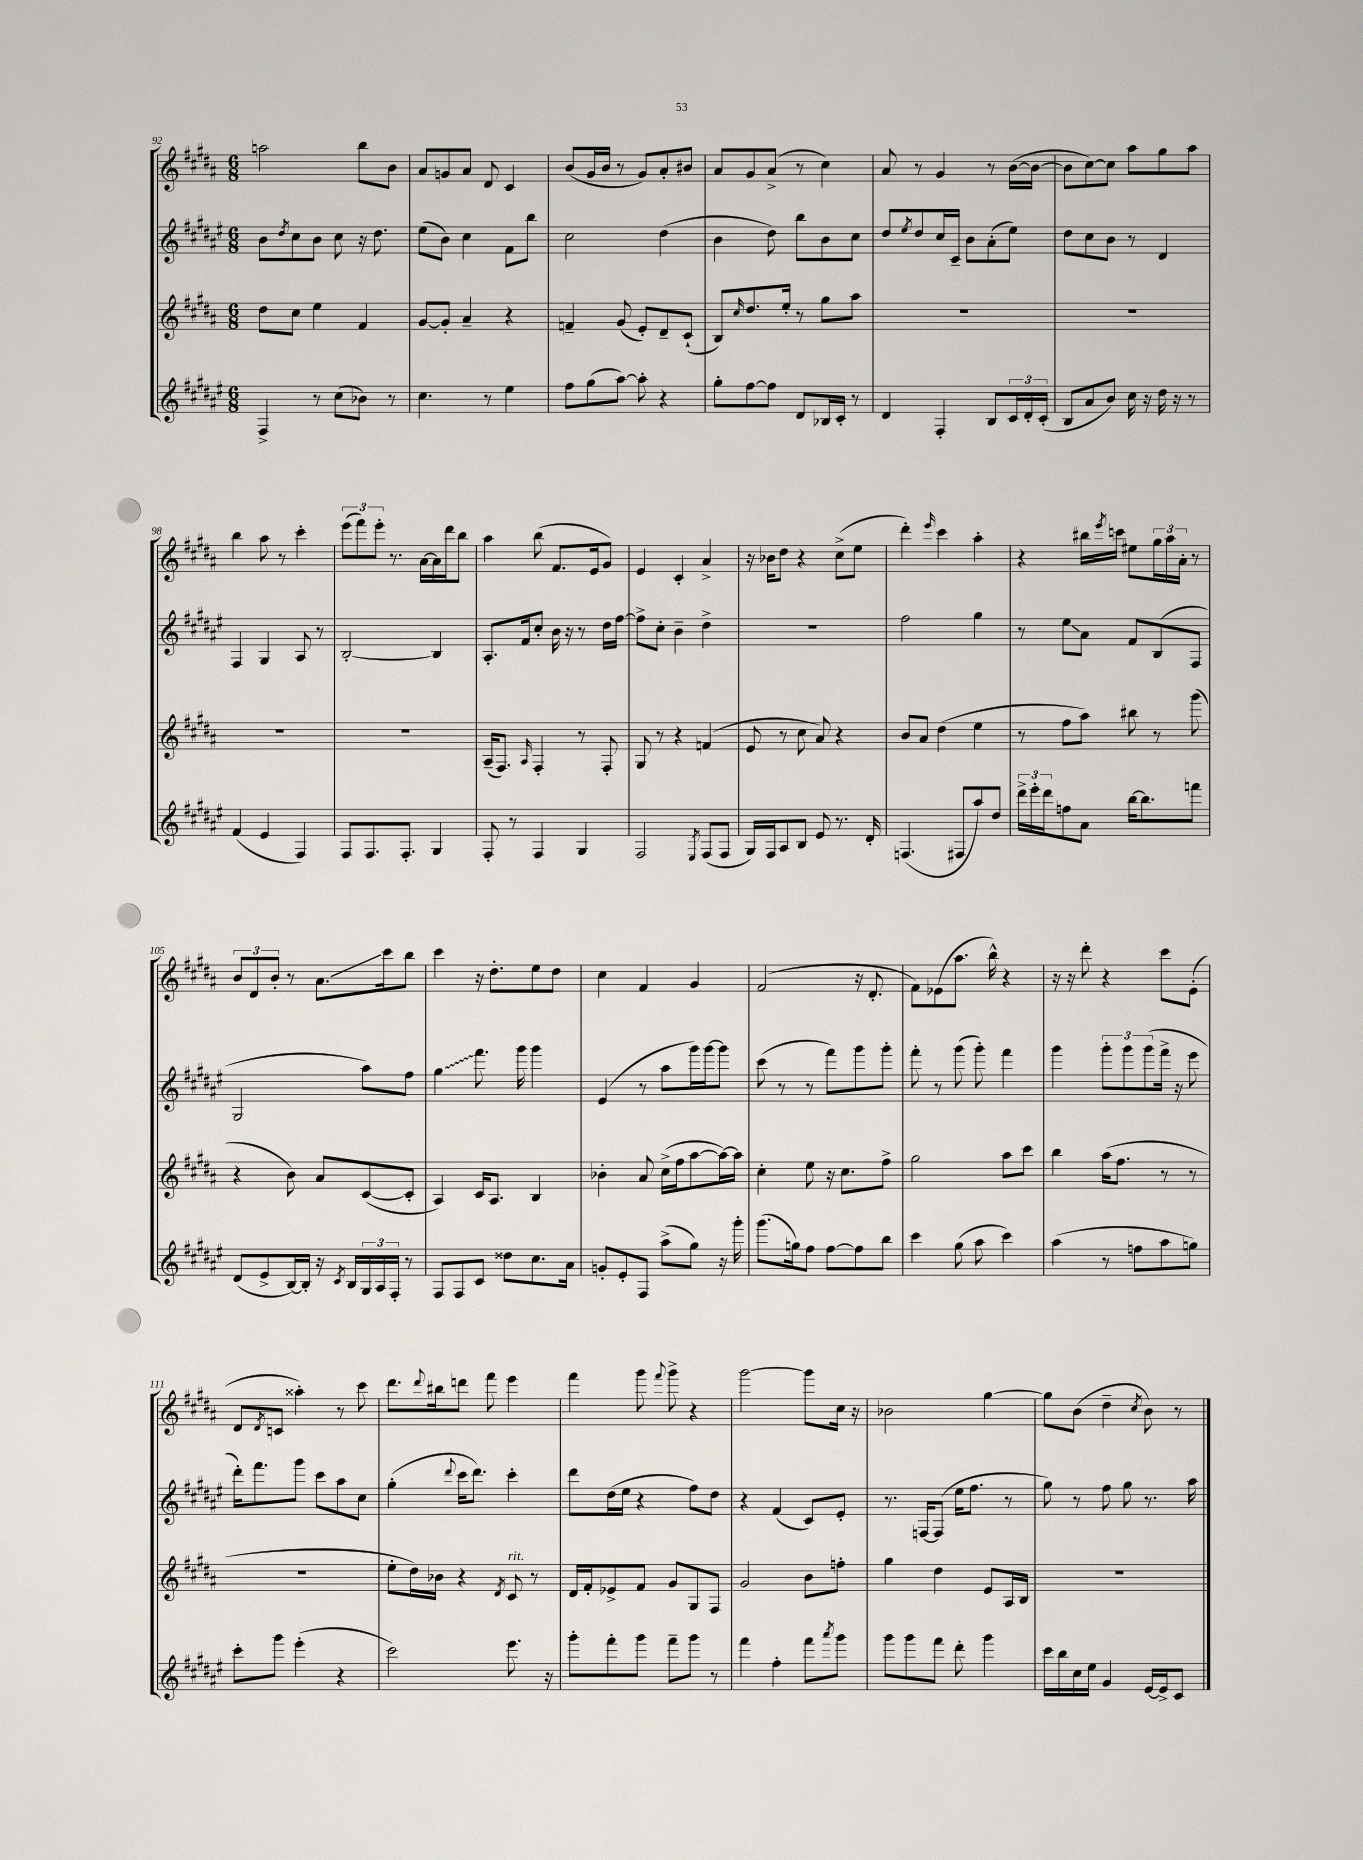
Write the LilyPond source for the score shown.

<<
\new StaffGroup <<
\new Staff = "s0" {
    \clef treble \key b \major \numericTimeSignature \time 6/8
    a''2 b''8 b'8 |
    ais'8 g'8 ais'8 dis'8 cis'4 |
    b'8( gis'16 b'16 r8 gis'8) ais'8-. bis'8 |
    ais'8 gis'8 ais'8->( r8 cis''4) |
    ais'8 r8 gis'4 r8 b'16~( b'16~ |
    b'8 cis''8~) cis''8 ais''8 gis''8 ais''8 |
    b''4 ais''8 r8 cis'''4-. |
    \tuplet 3/2 { e'''8( fis'''8) e'''8-. } r8. ais'16~ ais'16 dis'''16 b''8 |
    ais''4 b''8( fis'8. e'16 gis'8) |
    e'4 cis'4-. ais'4-> |
    r16 bes'16 dis''8 r4 cis''8->( e''8 |
    dis'''4-.) \grace { e'''16 } cis'''4 ais''4-. |
    r4 bis''16 \acciaccatura { e'''8 } c'''16 eis''8 \tuplet 3/2 { gis''16 ais''16 ais'16-. } r8 |
    \tuplet 3/2 { b'8 dis'8 b'8-. } r8 ais'8.\glissando cis'''16 b''8 |
    cis'''4 r16 dis''8.-. e''8 dis''8 |
    cis''4 fis'4 gis'4 |
    fis'2( r16 dis'8.-. |
    fis'8) ees'8( ais''8. b''16-^) r4 |
    r16 r16 dis'''8-. r4 cis'''8 e'8-.( |
    dis'8 \acciaccatura { dis'8 } c'8 aisis''4-.) r8 cis'''8 |
    dis'''8. \appoggiatura { dis'''8 } bis''16 d'''8 fis'''8 e'''4 |
    fis'''4 gis'''8 \appoggiatura { fis'''8 } gis'''8-> r4 |
    gis'''2~ gis'''8 cis''16 r16 |
    bes'2 gis''4~ |
    gis''8 b'8( dis''4-- \acciaccatura { cis''8 } b'8) r8 \bar "|." |
}
\new Staff = "s1" {
    \clef treble \key fis \major \numericTimeSignature \time 6/8
    b'8 \acciaccatura { dis''8 } cis''8 b'8 cis''8 r16 dis''8. |
    eis''8( b'8) cis''4 fis'8 b''8 |
    cis''2 dis''4( |
    b'4 dis''8) b''8 b'8 cis''8 |
    dis''8 \acciaccatura { eis''8 } dis''8 cis''16 cis'16-- b'8 ais'8-.( eis''8) |
    dis''8 cis''8 b'8 r8 dis'4 |
    fis4 gis4 ais8 r8 |
    b2~-. b4 |
    ais8.-. fis'16 cis''8-. b'16 r16 r8 dis''16 fis''16~ |
    fis''8-> cis''8-. b'4-- dis''4-> |
    R2. |
    fis''2 gis''4 |
    r8 eis''8\glissando ais'8 fis'8 b8( fis8 |
    gis2 ais''8) fis''8 |
    \once \override Glissando.style = #'zigzag gis''4\glissando fis'''8. gis'''16 gis'''4 |
    eis'4( r8 ais''8 gis'''16) gis'''16~ gis'''8 |
    cis'''8( r8 r8 fis'''8) gis'''8 gis'''8-. |
    fis'''8-. r8 gis'''8( gis'''8-.) fis'''4 |
    gis'''4 \tuplet 3/2 { gis'''8-. gis'''8 gis'''8( } fis'''16-> r16 eis'''8 |
    dis'''16-.) fis'''8. gis'''8 cis'''8 ais''8 cis''8 |
    gis''4-.( \appoggiatura { dis'''8 } cis'''16 dis'''8.) cis'''4-. |
    dis'''8 dis''16( eis''16 r4 fis''8) dis''8 |
    r4 fis'4( cis'8) eis'8-. |
    r8. f16~ f8( eis''16 fis''8. r8 |
    gis''8) r8 fis''8 gis''8 r8. ais''16 \bar "|." |
}
\new Staff = "s2" {
    \clef treble \key b \major \numericTimeSignature \time 6/8
    dis''8 cis''8 e''4 fis'4 |
    gis'8~ gis'8-. ais'4-- r4 |
    f'4-- gis'8( e'8-.) dis'8-- cis'8-!( |
    b8) \grace { cis''16 } dis''8. e''16-. r8 gis''8 ais''8 |
    R2. |
    R2. |
    R2. |
    R2. |
    ais16--( fis8.) \grace { ais16 } fis4-. r8 fis8-. |
    gis8 r8 r4 f'4( |
    e'8 r8 cis''8 ais'8) r4 |
    b'8 ais'8 dis''4( e''4 |
    r8 fis''8 ais''8) bis''8 r8 gis'''8( |
    r4 b'8) ais'8 cis'8~( cis'8-. |
    ais4) cis'16 ais8. b4 |
    bes'4-. ais'8 cis''16->( fis''16 ais''8~ ais''16~) ais''16 |
    cis''4-. e''8 r16 cis''8. fis''8-> |
    gis''2 ais''8 cis'''8 |
    b''4 ais''16( fis''8. r8 r8 |
    R2. |
    e''8-. dis''16) bes'16 r4 \acciaccatura { dis'8 } cis'8^\markup { \italic "rit." } r8 |
    dis'16 fis'16-. ees'8-> fis'8 gis'8 gis8 fis8 |
    gis'2 b'8 f''8-. |
    gis''4 dis''4 e'8 ais16 b16 |
    R2. \bar "|." |
}
\new Staff = "s3" {
    \clef treble \key fis \major \numericTimeSignature \time 6/8
    fis4-> r8 cis''8( bes'8) r8 |
    cis''4. r8 eis''4 |
    fis''8 gis''8( ais''8~) ais''8-. r4 |
    gis''8-. fis''8~ fis''8 dis'8 bes16 cis'16-. r8 |
    dis'4 fis4-. b8 \tuplet 3/2 { cis'16 dis'16-. cis'16-.( } |
    b8 ais'8 b'8) cis''16 r16 dis''16 r16 r8 |
    fis'4( eis'4 fis4) |
    fis8 fis8. fis8.-. gis4 |
    fis8-. r8 fis4 gis4 |
    fis2 \acciaccatura { eis8 } fis8( fis8 |
    gis16) fis16 ais8 b8 eis'8 r8. dis'16-. |
    f4.( fis8 ais''8) dis''8 |
    \tuplet 3/2 { dis'''16-> eis'''16-. dis'''16 } f''8 ais'8 b''16~ b''8. f'''8 |
    dis'8( eis'8-> b16~) b16-. r16 \acciaccatura { cis'8 } b16 \tuplet 3/2 { gis16 ais16 fis16-. } r8 |
    fis8 fis8 cis'8 disis''8 cis''8. ais'16 |
    g'8-. eis'8-. fis8 ais''8->( gis''8) r16 gis'''16-. |
    gis'''8.( g''16) fis''8 fis''8~ fis''8 b''8 |
    cis'''4 gis''8( ais''8 cis'''4) |
    ais''4( r8 f''8 ais''8 g''8) |
    cis'''8-. gis'''8 eis'''4-.( r4 |
    cis'''2) eis'''8. r16 |
    gis'''8-. fis'''8-. gis'''8 fis'''8-- gis'''8 r8 |
    fis'''4 fis''4-. fis'''8 \acciaccatura { ais'''8 } gis'''8 |
    gis'''8 gis'''8 fis'''8 dis'''8-. gis'''4 |
    cis'''16 b''16 cis''16 eis''16 gis'4 eis'16~ eis'16-> cis'8 \bar "|." |
}
>>
>>
\layout { \context { \Score currentBarNumber = #92 } }
